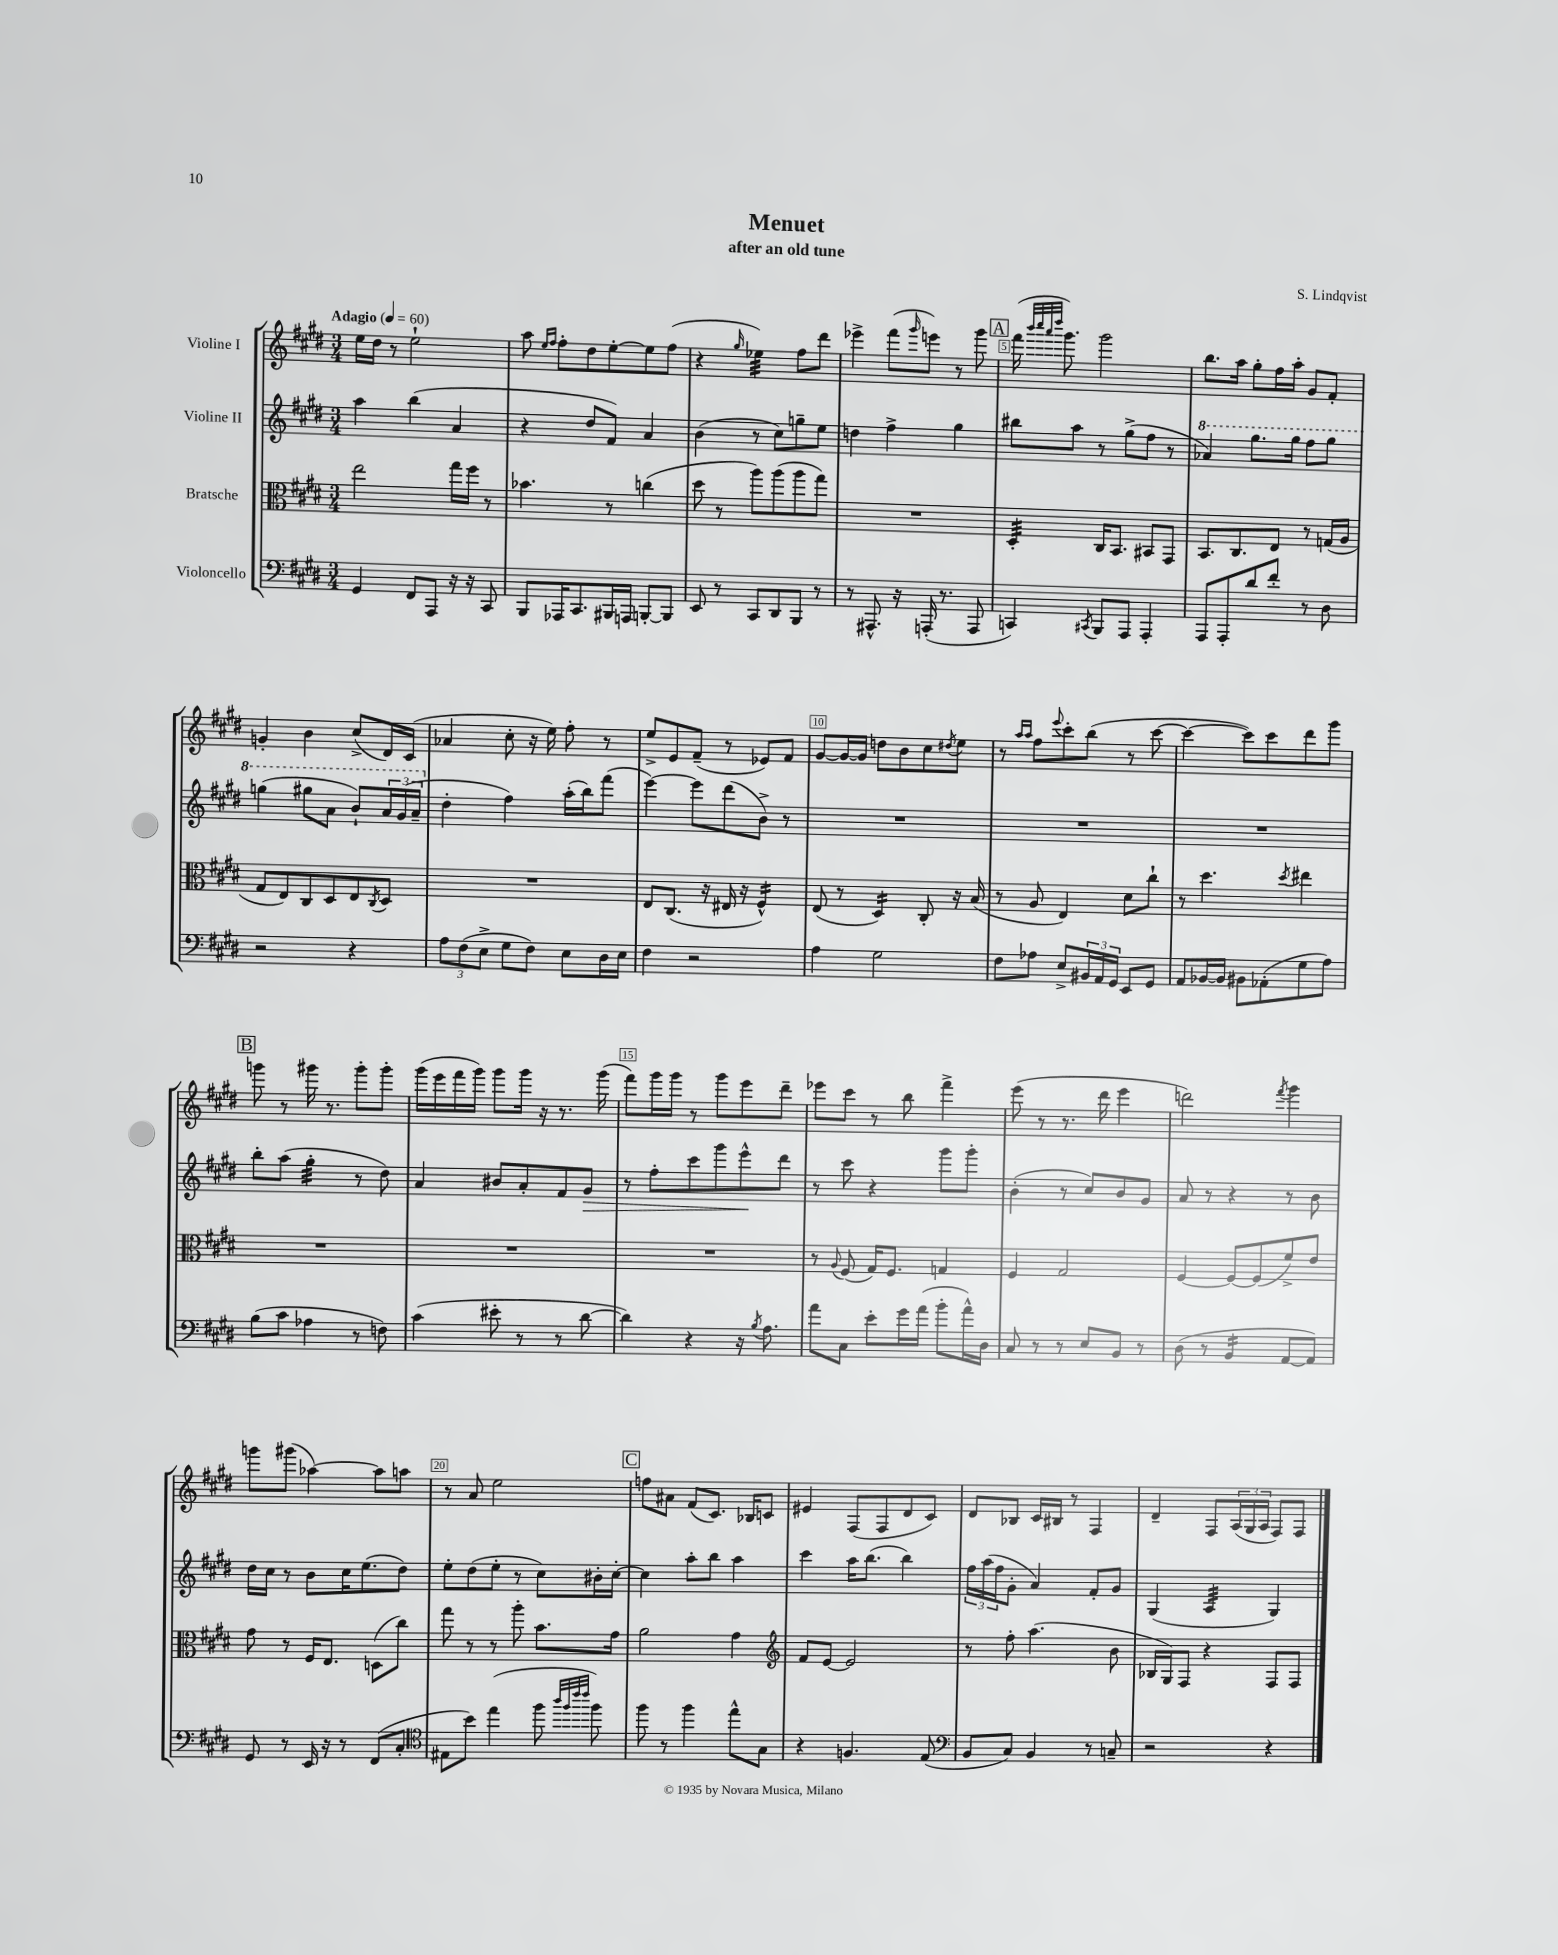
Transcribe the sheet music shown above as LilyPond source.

\header { title = "Menuet" composer = "S. Lindqvist" subtitle = "after an old tune" }
<<
\new StaffGroup <<
\new Staff = "s0" \with { instrumentName = "Violine I" } {
    \clef treble \key e \major \numericTimeSignature \time 3/4 \tempo "Adagio" 4 = 60
    e''16 dis''16 r8 e''2-! |
    a''8 \grace { e''16 fis''16 } fis''8-. dis''8 e''8~-. e''8 fis''8( |
    r4 \grace { gis''16 } ees''4:32) fis''8 dis'''8 |
    ees'''4-> fis'''8( \grace { gis'''16 } e'''8) r8 gis'''8 |
    \mark \markup { \box "A" } fis'''16( \grace { b'''32 cis''''32 a'''32 dis''''32 } gis'''8.) gis'''2 |
    b''8. a''16 gis''8-. fis''16 a''16-. gis'8 fis'8-. |
    g'4-. b'4 cis''8->( dis'16) cis'16( |
    aes'4 cis''8-. r16 e''16) fis''8-. r8 |
    e''8-> e'8 fis'8--( r8 ees'8) fis'8 |
    gis'8~ gis'16~ gis'16 d''8 b'8 cis''8 \acciaccatura { dis''8 } e''8 |
    r8 \grace { a''16 a''16 } fis''8 \appoggiatura { e'''8 } cis'''8-. b''8( r8 cis'''8~ |
    cis'''4~ cis'''8) cis'''8 dis'''8 gis'''8 |
    \mark \markup { \box "B" } g'''8 r8 gis'''16 r8. gis'''8-. gis'''8-. |
    gis'''16( e'''16 fis'''16 gis'''16) gis'''8 gis'''16 r16 r8. gis'''16( |
    fis'''8) gis'''16 gis'''16 r8 gis'''8 e'''8 dis'''8-- |
    ees'''8 cis'''8 r8 b''8 fis'''4-> |
    e'''8( r8 r8. dis'''16 e'''4 |
    d'''2) \acciaccatura { fis'''8 } gis'''4 |
    g'''8 gis'''8( aes''4~) aes''8 a''8 |
    r8 a'8 e''2 |
    \mark \markup { \box "C" } f''8 ais'8 fis'8( cis'8.) bes16 c'8 |
    eis'4 fis8( fis8 dis'8 cis'8) |
    dis'8 bes8 cis'16 bis16 r8 fis4 |
    dis'4-- fis8 \tuplet 3/2 { a16( gis16 a16 } fis8) fis8 \bar "|." |
}
\new Staff = "s1" \with { instrumentName = "Violine II" } {
    \clef treble \key e \major \numericTimeSignature \time 3/4
    a''4 b''4( a'4 |
    r4 dis''8 fis'8) a'4 |
    b'4( r8 cis''8) g''8-- e''8 |
    d''4 fis''4-> gis''4 |
    \mark \markup { \box "A" } bis''8 a''8 r8 gis''8->( fis''8 r8 |
    \ottava #1 aes''4) gis'''8. gis'''16 fis'''8 gis'''8 |
    g'''4( gis'''8 a''8 b''8-!) \tuplet 3/2 { a''16 gis''16( a''16-- \ottava #0 } |
    dis''4-. fis''4) a''16-.( b''16) fis'''8( |
    e'''4~) e'''8 dis'''8( b'8->) r8 |
    R2. |
    R2. |
    R2. |
    \mark \markup { \box "B" } b''8-. a''8( gis''4:32-. r8 dis''8) |
    a'4 bis'8 a'8-. fis'8 gis'8\> |
    r8 fis''8-. cis'''8 gis'''8 e'''8-^\! dis'''8 |
    r8 cis'''8 r4 gis'''8 gis'''8-. |
    b'4-.( r8 cis''8) b'8 gis'8 |
    a'8 r8 r4 r8 b'8 |
    dis''16 cis''16 r8 b'8 cis''16 e''8.( dis''8) |
    e''8-. dis''8( e''8-. r8 cis''8) bis'16-. cis''16~-. |
    \mark \markup { \box "C" } cis''4 a''8-. b''8 a''4 |
    cis'''4 a''16 b''8.( b''4) |
    \tuplet 3/2 { fis''16 a''16( fis''16 } gis'8-. a'4) fis'8-. gis'8 |
    gis4( a4:32 gis4) \bar "|." |
}
\new Staff = "s2" \with { instrumentName = "Bratsche" } {
    \clef alto \key e \major \numericTimeSignature \time 3/4
    e''2 gis''16 fis''16 r8 |
    bes'4. r8 c''4( |
    dis''8 r8 a''8) a''8( a''8 gis''8) |
    R2. |
    \mark \markup { \box "A" } dis4:32-. cis16 b,8. bis,8 gis,8 |
    b,8. cis8. e8 r8 g16( a16 |
    gis8 e8) cis8 dis8 e8 \acciaccatura { cis8 } dis8 |
    R2. |
    e8 cis8.( r16 eis16 r16 fis4:16-^) |
    e8( r8 dis4:16) cis8-. r16 b16( |
    r8 a8 e4) dis'8 cis''8-! |
    r8 dis''4. \acciaccatura { dis''8 } eis''4 |
    \mark \markup { \box "B" } R2. |
    R2. |
    R2. |
    r8 \appoggiatura { a8 } fis8( gis16) fis8. g4 |
    fis4 gis2 |
    fis4~ fis8~ fis8( fis'8->) e'8 |
    gis'8 r8 fis16 e8. d8( cis''8) |
    gis''8 r8 r8 a''8-. b'8. gis'16 |
    \mark \markup { \box "C" } a'2 gis'4 |
    \clef treble fis'8 e'8~ e'2 |
    r8 fis''8-. a''4.( b'8 |
    bes16 gis16) fis8 r4 fis8 fis8 \bar "|." |
}
\new Staff = "s3" \with { instrumentName = "Violoncello" } {
    \clef bass \key e \major \numericTimeSignature \time 3/4
    gis,4 fis,8 a,,8 r16 r16 cis,8 |
    b,,8 aes,,16 cis,8. bis,,16 a,,16 b,,8~-. b,,8 |
    e,8 r8 cis,8 dis,8 b,,8 r8 |
    r8 ais,,8.-^ r16 a,,16-.( r8. a,,8 |
    \mark \markup { \box "A" } c,4) \acciaccatura { cis,8 } b,,8 a,,8 a,,4-. |
    a,,8 a,,8-. dis'8 fis'8-. r8 dis8 |
    r2 r4 |
    \tuplet 3/2 { a8 fis8( e8-> } gis8 fis8) e8 dis16 e16 |
    fis4 r2 |
    a4 gis2 |
    fis8 aes8 e8-> \tuplet 3/2 { bis,16 a,16 gis,16 } e,8 gis,8 |
    a,8 bes,16~ bes,16 bis,8 aes,8-.( gis8 a8) |
    \mark \markup { \box "B" } b8( cis'8 aes4 r8 f8) |
    cis'4( eis'8-. r8 r8 dis'8~ |
    dis'4) r4 r16 \acciaccatura { b8 } a8. |
    a'8 cis8 e'8-. gis'16 a'16( b'8-. a'16-^) dis16 |
    cis8 r8 r8 e8 b,8 r8 |
    dis8( r8 b,4:16 a,8~ a,8) |
    gis,8 r8 e,16 r16 r8 fis,8( cis8-. |
    \clef tenor eis8 b'8) e''4( fis''8 \grace { a''32 fis''32 cis'''32 cis'''32 } fis''8) |
    \mark \markup { \box "C" } fis''8 r8 fis''4 e''8-^ gis8 |
    r4 f4. e8( |
    \clef bass b,8 cis8) b,4 r8 c8-- |
    r2 r4 \bar "|." |
}
>>
>>
\layout { \context { \Score \override BarNumber.break-visibility = ##(#f #t #t) barNumberVisibility = #(every-nth-bar-number-visible 5) \override BarNumber.stencil = #(make-stencil-boxer 0.1 0.3 ly:text-interface::print) } }
